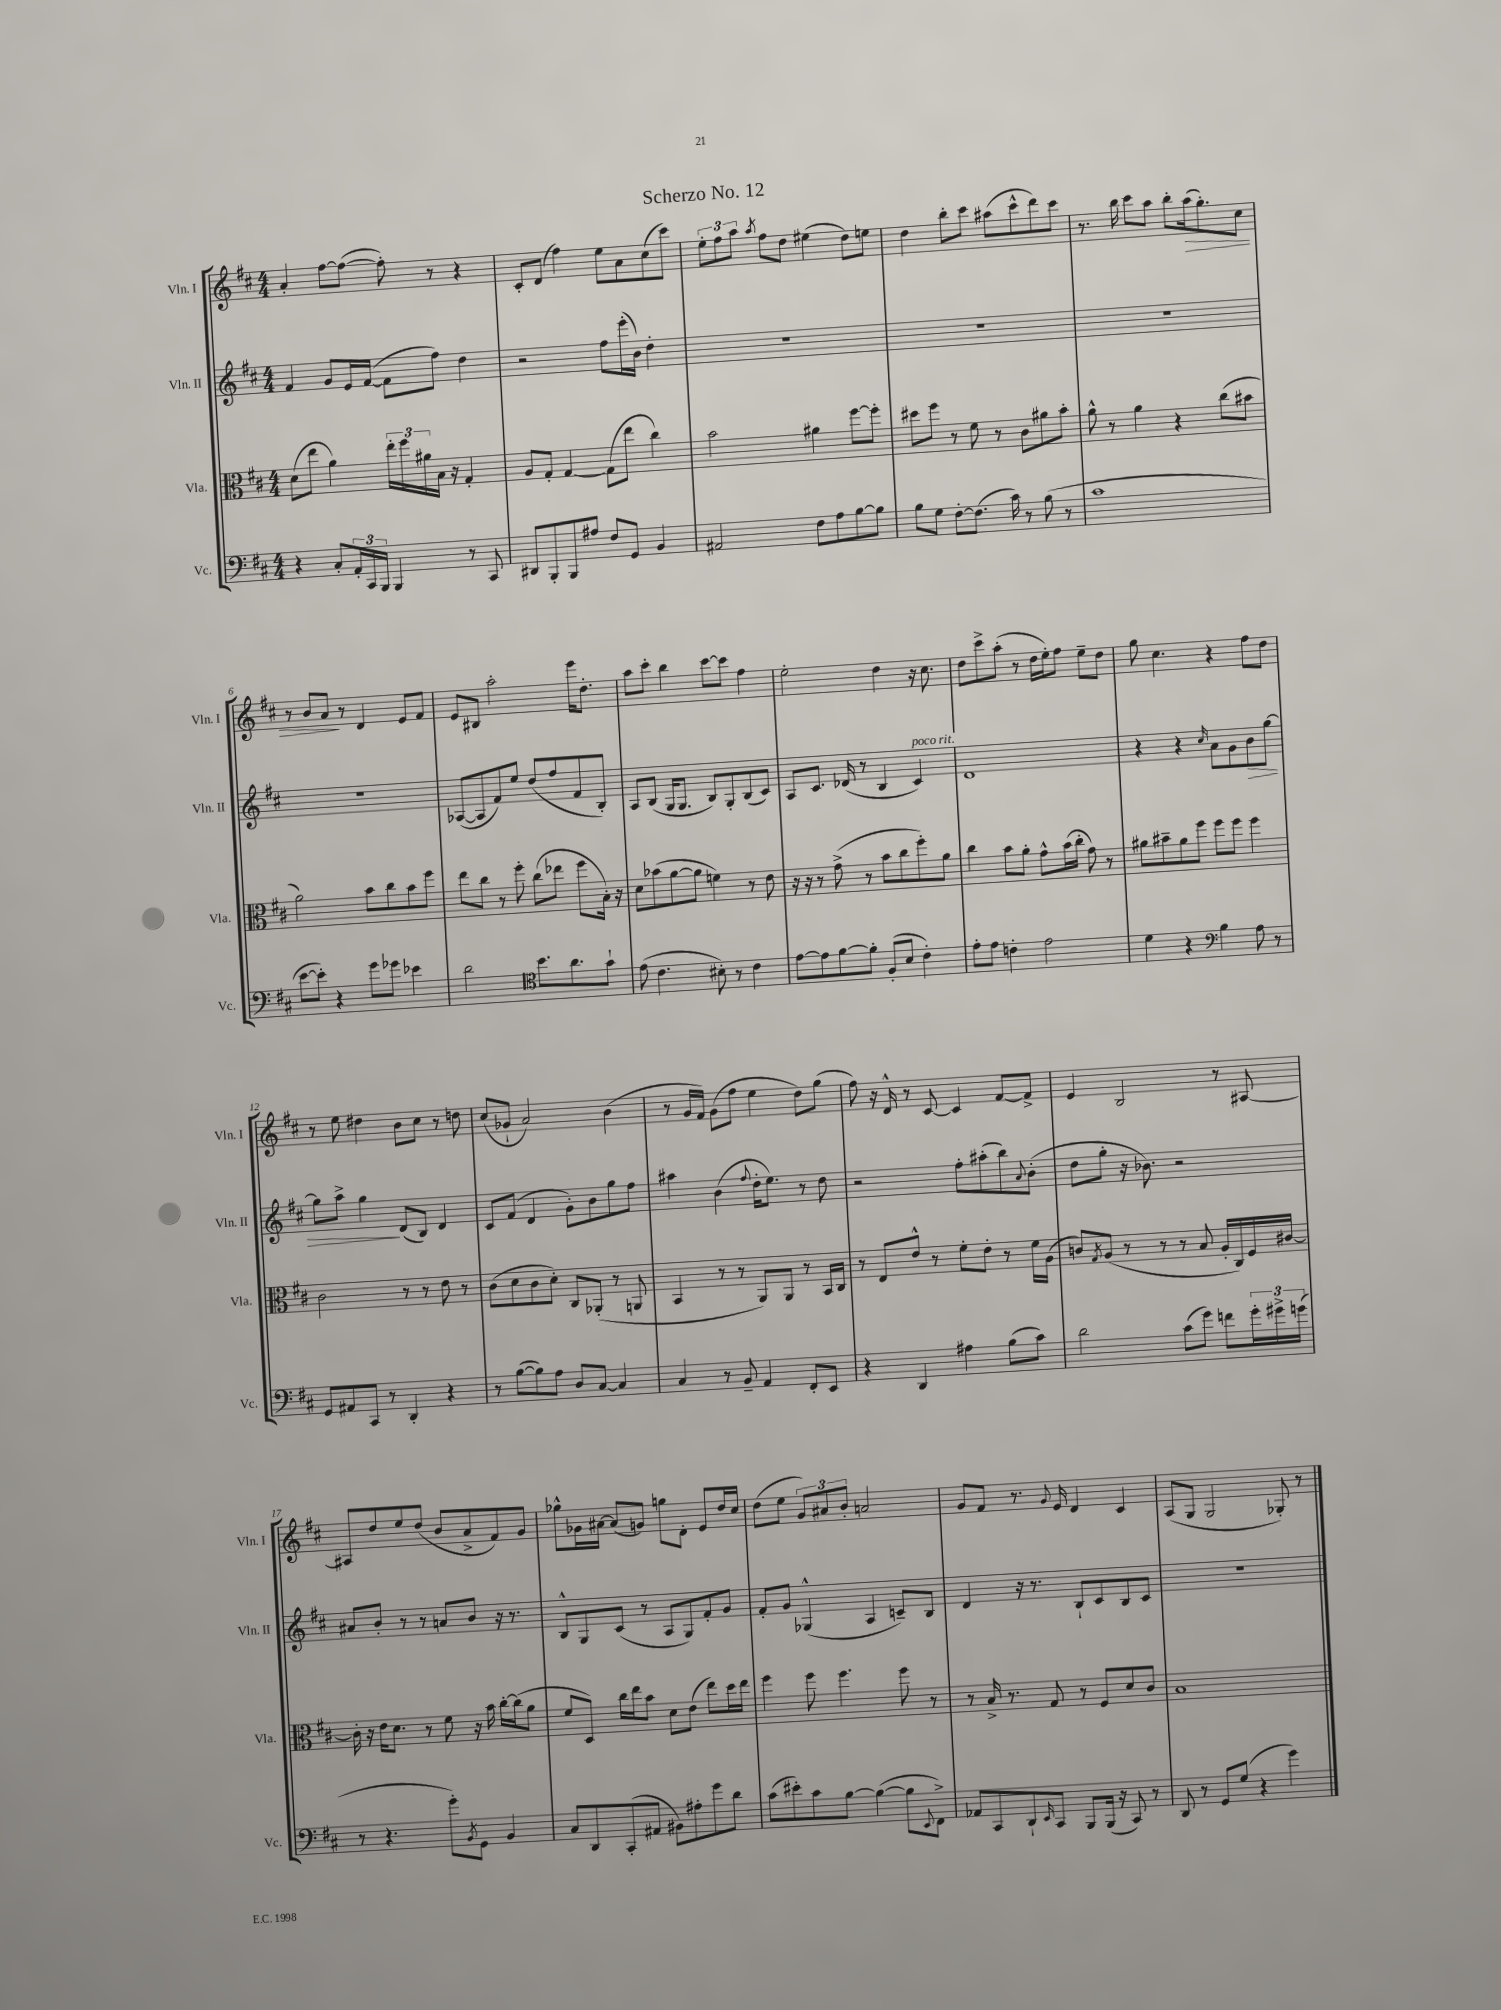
\header { title = "Scherzo No. 12" }
<<
\new StaffGroup <<
\new Staff = "s0" \with { instrumentName = "Vln. I" shortInstrumentName = "Vln. I" } {
    \clef treble \key d \major \numericTimeSignature \time 4/4
    a'4-. fis''8~ fis''8~( fis''8-.) r8 r4 |
    cis'8-. d'8( fis''4) e''8 a'8 cis''8( cis'''8) |
    \tuplet 3/2 { e''8-. fis''8 a''8 } \acciaccatura { a''8 } fis''8 d''8 eis''4( d''8) e''8 |
    d''4 b''8-. cis'''8 ais''8( cis'''8-^ d'''8) cis'''8 |
    r8. b''16 cis'''8 a''8 b''8-. a''16\>( g''8.-.) cis''8 |
    r8 b'8 a'8\! r8 d'4 e'8 fis'8 |
    e'8 bis8 a''2-. e'''16 d''8.-. |
    a''8 cis'''8-. b''4 cis'''8~ cis'''8 fis''4 |
    e''2-. d''4 r16 cis''8. |
    d''8 cis'''8-> a''8-.( r8 d''16 e''16-.) fis''8 e''8-- d''8 |
    g''8 cis''4. r4 fis''8 d''8 |
    r8 e''8 dis''4 b'8 cis''8 r8 d''8 |
    cis''8( ges'8-! a'2) b'4( |
    r8 g'16 fis'16) g'8( fis''8 e''4 d''8) g''8( |
    fis''8) r16 d'16-^ r8 cis'8~ cis'4 fis'8~ fis'8-> |
    e'4 b2 r8 ais8~ |
    ais8 d''8 e''8 d''8( b'8 a'8-> fis'8) g'8 |
    ges''8-^ ges'16 ais'16~ ais'8( g'8) g''8 d'8-. e'8 d''16 cis''16 |
    d''8( e''8 \tuplet 3/2 { g'8) ais'8 b'8-. } a'2 |
    g'8 fis'8 r8. \appoggiatura { g'8 } e'16 d'4 cis'4 |
    a8( g8 g2 ges8-.) r8 \bar "|." |
}
\new Staff = "s1" \with { instrumentName = "Vln. II" shortInstrumentName = "Vln. II" } {
    \clef treble \key d \major \numericTimeSignature \time 4/4
    fis'4 g'8 e'16 fis'16~( fis'8 fis''8) d''4 |
    r2 fis''8 e'''16-.( b'16) d''4-. |
    R1 |
    R1 |
    R1 |
    R1 |
    aes8~( aes8 fis'8) e''8 d''8( fis''8 fis'8 b8-.) |
    a8 b8( g16 g8. b8) g8-. b8( cis'8) |
    a8 cis'8. des'16( r8 b4 cis'4^\markup { \italic "poco rit." }) |
    d'1 |
    r4 r4 \grace { cis''16 } a'8 g'8 b'8\> g''8~ |
    g''8 a''8-> g''4\! d'8( b8) d'4 |
    cis'8 fis'8( d'4 g'8-.) b'8 g''8 fis''8 |
    ais''4 b'4( \appoggiatura { fis''8 } d''16-. e''8.) r8 d''8 |
    r2 fis''8-. ais''8-.( b''8) \appoggiatura { a'8 } b'8-.( |
    d''8 g''8-. r16 bes'8.) r2 |
    ais'8 b'8-. r8 r8 a'8 b'8 r16 r8. |
    b8-^ g8 cis'8( r8 a8 g8) fis'8-. g'8 |
    fis'8-. g'8 ges4-^( a4 c'8--) b8 |
    d'4 r16 r8. b8-! cis'8 b8 cis'8 |
    R1 \bar "|." |
}
\new Staff = "s2" \with { instrumentName = "Vla." shortInstrumentName = "Vla." } {
    \clef alto \key d \major \numericTimeSignature \time 4/4
    d'8( e''8 a'4) \tuplet 3/2 { e''16-. fis''16 ais'16 } b16 r16 g4-. |
    a8 g8-. g4~ g8( e''8 cis''4) |
    b'2 ais'4 fis''8~ fis''8-. |
    dis''8 fis''8 r8 fis'8 r8 cis'8 ais'8 b'8-. |
    a'8-^ r8 a'4 r4 cis''8( bis'8 |
    a'2) b'8 cis''8 b'8 fis''8 |
    e''8 cis''8 r8 fis''8-. cis''8( ees''8 fis''8 b16-.) r16 |
    d'8 bes'8( a'8~ a'8 f'4) r8 e'8 |
    r16 r16 r8 g'8->( r8 b'8 cis''8 fis''8-.) a'8 |
    cis''4 b'8 a'8-. g'8-^ b'16( cis''16-. g'8) r8 |
    ais'8 bis'8-- ais'8 fis''8 fis''8 fis''8 fis''4 |
    cis'2 r8 r8 e'8 r8 |
    cis'8( d'8 cis'8 d'8-.) cis8 aes,8-.( r8 a,8 |
    b,4 r8 r8 a,8) a,8 r8 b,16 cis16 |
    r8 e8 e'8-^ r8 fis'8-. e'8-. r8 fis'16 a16( |
    c'8) \acciaccatura { g8 } a8( r8 r8 r8 b8 a16-. cis16) fis16 cis'16~ |
    cis'16-. r16 e'16 d'8. r8 fis'8 r16 b'16 cis''16~-. cis''16( a'8 |
    fis'8 d8) cis''16 e''16 b'8 d'8 e'8( e''8) d''16 e''16 |
    fis''4 fis''8 fis''4. fis''8 r8 |
    r8 b16-> r8. g8 r8 fis8 d'8 cis'8 |
    b1 \bar "|." |
}
\new Staff = "s3" \with { instrumentName = "Vc." shortInstrumentName = "Vc." } {
    \clef bass \key d \major \numericTimeSignature \time 4/4
    r4 cis8-. \tuplet 3/2 { a,16-. cis,16 b,,16 } b,,4 r8 cis,8 |
    dis,8 b,,8-. b,,8 ais8 fis8 g,8 b,4 |
    ais,2 fis8 a8 b8~ b8 |
    b8 g8 fis8~-. fis8.( cis'16) r8 b8( r8 |
    cis'1 |
    e'8~ e'8-.) r4 g'8 ges'8 ees'4 |
    d'2 \clef tenor b'8. a'8. g'8-! |
    e'8( cis'4. bis8-.) r8 cis'4 |
    e'8~ e'8 fis'8~ fis'8-. fis8-.( b8 cis'4-.) |
    e'8-. e'8 c'4-. e'2 |
    d'4 r4 \clef bass b4 a8 r8 |
    g,8 ais,8 cis,8 r8 d,4-. r4 |
    r8 b8~( b8) a8 d8 cis8~ cis4 |
    cis4 r8 b,8-- a,4 fis,8-. e,8 |
    r4 d,4 ais4 b8( cis'8) |
    d'2 cis'8( g'8) f'8 \tuplet 3/2 { g'16-. gis'16-> g'16( } |
    r8 r4. g'8-.) \acciaccatura { b,8 } g,8 b,4 |
    cis8 d,8 cis,8-.( ais,8 bis,8) ais8-. g'8 d'8 |
    cis'8( eis'8-.) cis'8 b8~ b4~( b8 \appoggiatura { e,8 } fis,8->) |
    aes,8 cis,8 d,8-! \grace { e,16 } cis,8 b,,8 b,,16( r16 cis,8) r8 |
    d,8 r8 g,8 g8( r4 g'4) \bar "|." |
}
>>
>>
